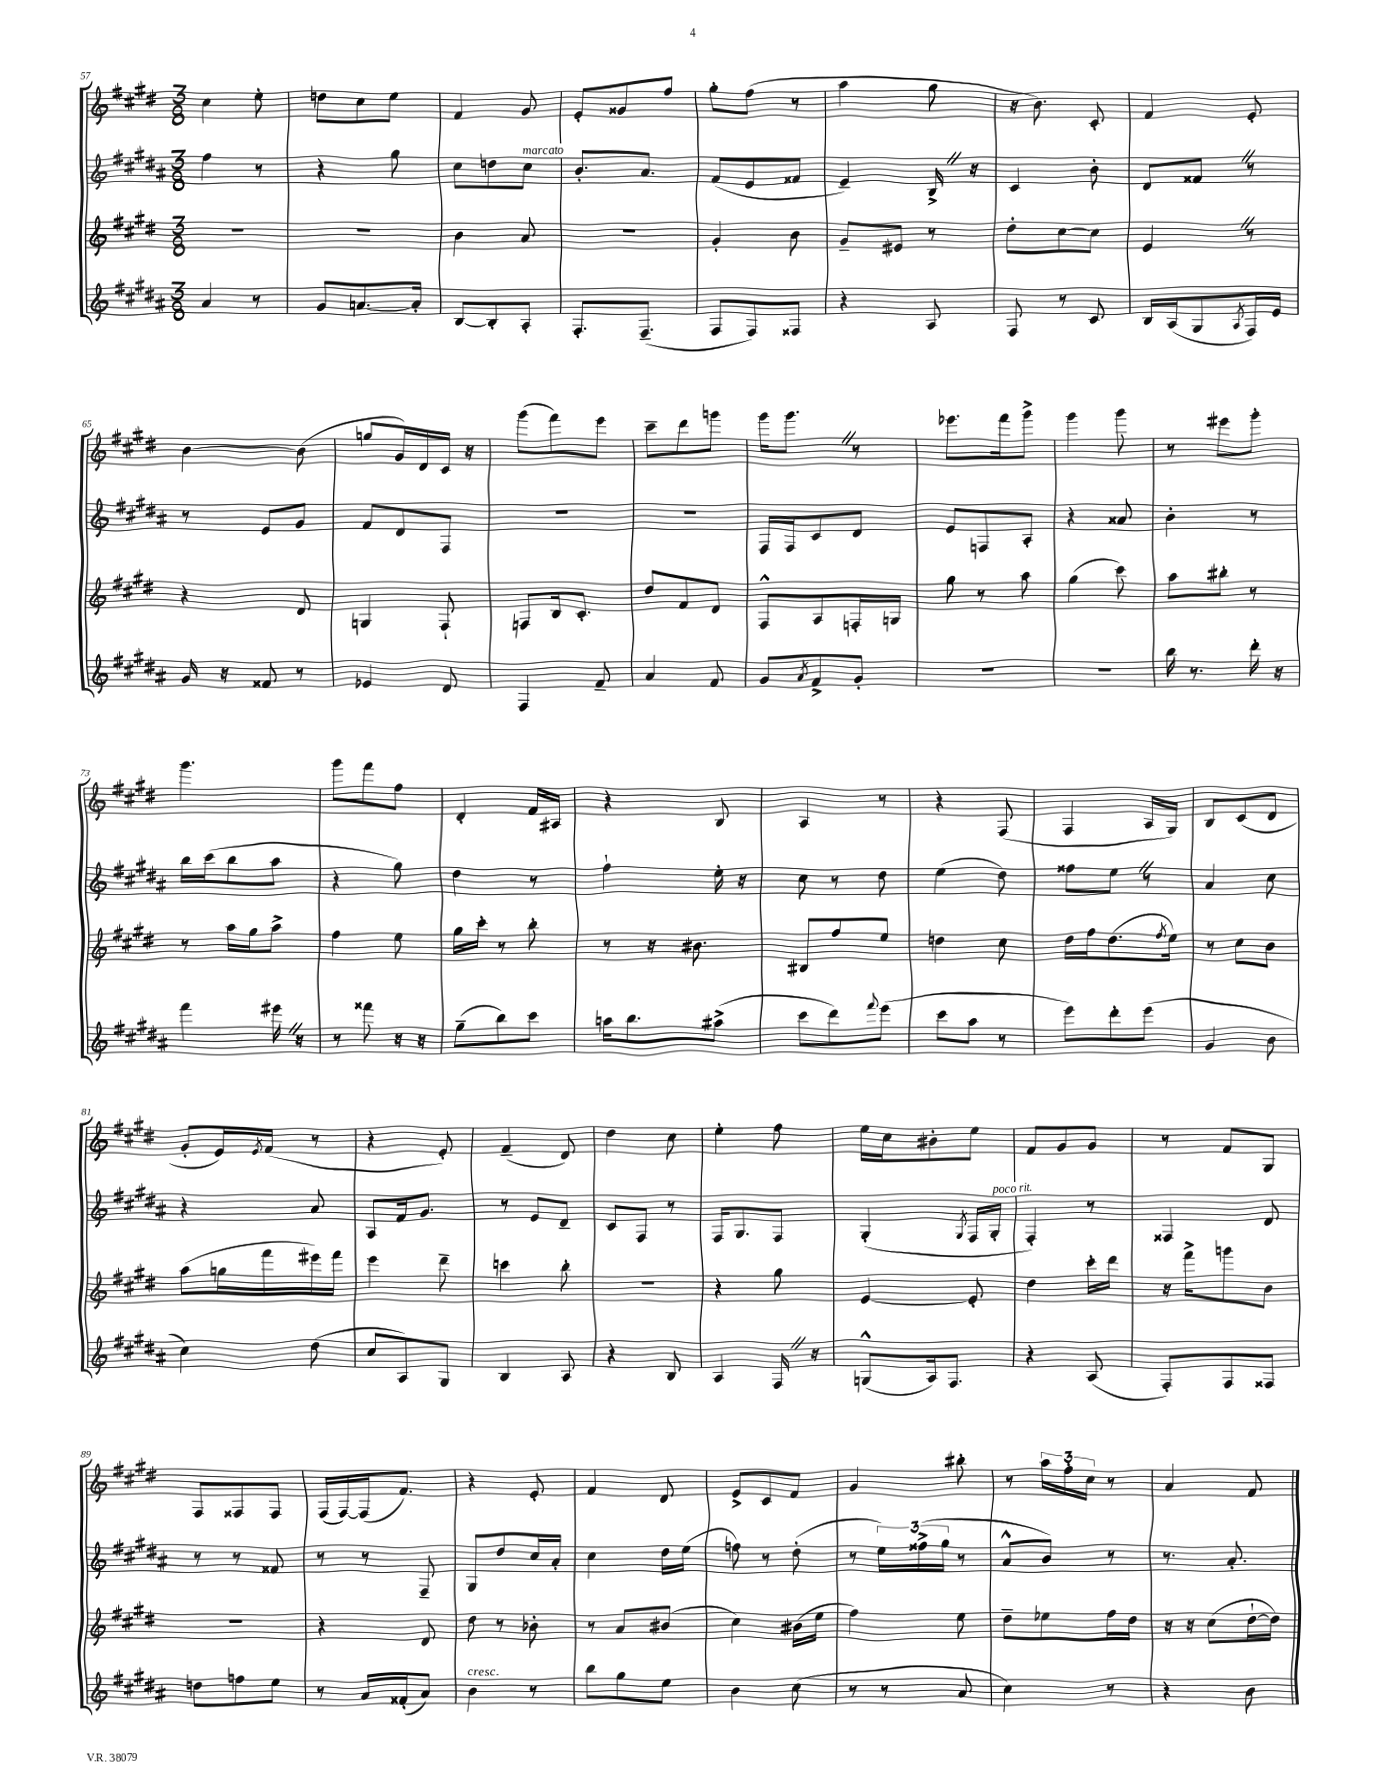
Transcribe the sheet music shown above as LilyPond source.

<<
\new StaffGroup <<
\new Staff = "s0" {
    \clef treble \key e \major \numericTimeSignature \time 3/8
    cis''4 e''8-. |
    d''8 cis''8 e''8 |
    fis'4 gis'8 |
    e'8-. gisis'8 fis''8 |
    gis''8-. fis''8( r8 |
    a''4 gis''8 |
    r16 b'8.) cis'8-. |
    fis'4 e'8-. |
    b'4~ b'8( |
    g''8 gis'16) dis'16 cis'16 r16 |
    gis'''8( fis'''8) e'''8 |
    cis'''8-- dis'''8 g'''8 |
    gis'''16 gis'''8. \once \override BreathingSign.text = \markup { \musicglyph "scripts.caesura.straight" } \breathe r8 |
    ees'''8. fis'''16 gis'''8-> |
    gis'''4 gis'''8 |
    r8 eis'''8 gis'''8-. |
    gis'''4. |
    gis'''8 fis'''8 fis''8 |
    dis'4-. fis'16 ais16 |
    r4 b8 |
    a4 r8 |
    r4 fis8( |
    fis4 a16 gis16) |
    b8 cis'8( dis'8 |
    gis'8-. e'16) \acciaccatura { e'8 } fis'16( r8 |
    r4 e'8-.) |
    fis'4--( dis'8) |
    dis''4 cis''8 |
    e''4-. fis''8 |
    e''16 cis''16 bis'8-. e''8 |
    fis'8 gis'8 gis'8 |
    r8 fis'8 gis8 |
    fis8 fisis8 fisis8 |
    fis16( fis16~) fis16( fis'8.) |
    r4 e'8-. |
    fis'4 dis'8 |
    e'8-> cis'8 fis'8 |
    gis'4 bis''8-. |
    r8 \tuplet 3/2 { a''16 fis''16-. cis''16 } r8 |
    a'4 fis'8 \bar "|." |
}
\new Staff = "s1" {
    \clef treble \key b \major \numericTimeSignature \time 3/8
    fis''4 r8 |
    r4 gis''8 |
    cis''8 d''8 cis''8^\markup { \italic "marcato" } |
    b'8.-. ais'8. |
    fis'8( e'8 fisis'8 |
    e'4--) b16-> \once \override BreathingSign.text = \markup { \musicglyph "scripts.caesura.straight" } \breathe r16 |
    cis'4 b'8-. |
    dis'8 fisis'8 \once \override BreathingSign.text = \markup { \musicglyph "scripts.caesura.straight" } \breathe r8 |
    r8 e'8 gis'8 |
    fis'8 dis'8 fis8 |
    R4. |
    R4. |
    fis16 fis16 cis'8 dis'8 |
    e'8 f8 ais8-. |
    r4 aisis'8 |
    b'4-. r8 |
    b''16 cis'''16( b''8 ais''8 |
    r4 gis''8) |
    dis''4 r8 |
    fis''4-! e''16-. r16 |
    cis''8 r8 dis''8 |
    e''4( dis''8) |
    fisis''8 e''8 \once \override BreathingSign.text = \markup { \musicglyph "scripts.caesura.straight" } \breathe r8 |
    ais'4 cis''8 |
    r4 ais'8 |
    ais8 fis'16 gis'8. |
    r8 e'8 dis'8-- |
    cis'8 fis8 r8 |
    fis16 gis8. fis8 |
    gis4-.( \acciaccatura { gis8 } fis16 gis16-.^\markup { \italic "poco rit." } |
    fis4-.) r8 |
    fisis4 dis'8 |
    r8 r8 fisis'8 |
    r8 r8 fis8-- |
    gis8 dis''8 cis''16 ais'16-. |
    cis''4 dis''16 e''16( |
    f''8) r8 dis''8-.( |
    r8 \tuplet 3/2 { e''16) fisis''16->( gis''16 } r8 |
    ais'8-^ b'8) r8 |
    r8. ais'8.-. \bar "|." |
}
\new Staff = "s2" {
    \clef treble \key e \major \numericTimeSignature \time 3/8
    R4. |
    R4. |
    b'4 a'8 |
    R4. |
    gis'4-. b'8 |
    gis'8-- eis'8 r8 |
    dis''8-. cis''8~ cis''8 |
    e'4 \once \override BreathingSign.text = \markup { \musicglyph "scripts.caesura.straight" } \breathe r8 |
    r4 dis'8 |
    g4 fis8-! |
    f8 b16 cis'8.-. |
    dis''8 fis'8 dis'8 |
    fis8-^ a8 f16-. g16 |
    gis''8 r8 a''8 |
    gis''4( cis'''8) |
    a''8 bis''8-. r8 |
    r8 a''16 gis''16 a''8-> |
    fis''4 e''8 |
    gis''16 cis'''16-. r8 b''8-. |
    r8 r16 bis'8. |
    bis8 fis''8 e''8 |
    d''4 cis''8 |
    dis''16 fis''16 dis''8.( \acciaccatura { fis''8 } e''16) |
    r8 cis''8 b'8 |
    a''8( g''16 fis'''16 eis'''16) fis'''16 |
    e'''4 dis'''8-- |
    c'''4 b''8-. |
    R4. |
    r4 gis''8 |
    e'4~ e'8-. |
    dis''4 cis'''16-. dis'''16 |
    r16 fis'''16-> g'''8 b'8 |
    R4. |
    r4 dis'8 |
    dis''8 r8 bes'8-. |
    r8 a'8 bis'8( |
    cis''4) bis'16( e''16 |
    fis''4) e''8 |
    dis''8-- ees''8 fis''16 dis''16 |
    r16 r16 cis''8( dis''16~-! dis''16) \bar "|." |
}
\new Staff = "s3" {
    \clef treble \key b \major \numericTimeSignature \time 3/8
    ais'4 r8 |
    gis'8 a'8.~ a'16-. |
    b8~ b8-. ais8-. |
    fis8.-. fis8.--( |
    fis8 fis8) fisis8 |
    r4 ais8 |
    fis8 r8 cis'8 |
    b16 ais16( gis8 \acciaccatura { ais8 } fis16) e'16 |
    gis'16 r16 fisis'8 r8 |
    ees'4 dis'8 |
    fis4 fis'8-- |
    ais'4 fis'8 |
    gis'8 \acciaccatura { ais'8 } fis'8-> gis'8-. |
    R4. |
    R4. |
    b''16 r8. dis'''16-. r16 |
    fis'''4 eis'''16 \once \override BreathingSign.text = \markup { \musicglyph "scripts.caesura.straight" } \breathe r16 |
    r8 fisis'''8 r16 r16 |
    gis''8--( b''8) cis'''8 |
    a''16 b''8. ais''8->( |
    cis'''8 dis'''8) \appoggiatura { fis'''8 } e'''8( |
    cis'''8 ais''8 r8 |
    e'''8) dis'''8-. e'''8( |
    gis'4 b'8 |
    cis''4) dis''8( |
    cis''8 ais8) gis8 |
    b4 ais8 |
    r4 b8 |
    ais4 fis16 \once \override BreathingSign.text = \markup { \musicglyph "scripts.caesura.straight" } \breathe r16 |
    g8-^( ais16) fis8. |
    r4 ais8( |
    fis8-.) fis8 fisis8 |
    d''8 f''8 e''8 |
    r8 ais'16 fisis'16-.( ais'8) |
    b'4^\markup { \italic "cresc." } r8 |
    b''8 gis''8 e''8 |
    b'4 cis''8( |
    r8 r8 ais'8 |
    cis''4) r8 |
    r4 b'8 \bar "|." |
}
>>
>>
\layout { \context { \Score currentBarNumber = #57 } }
